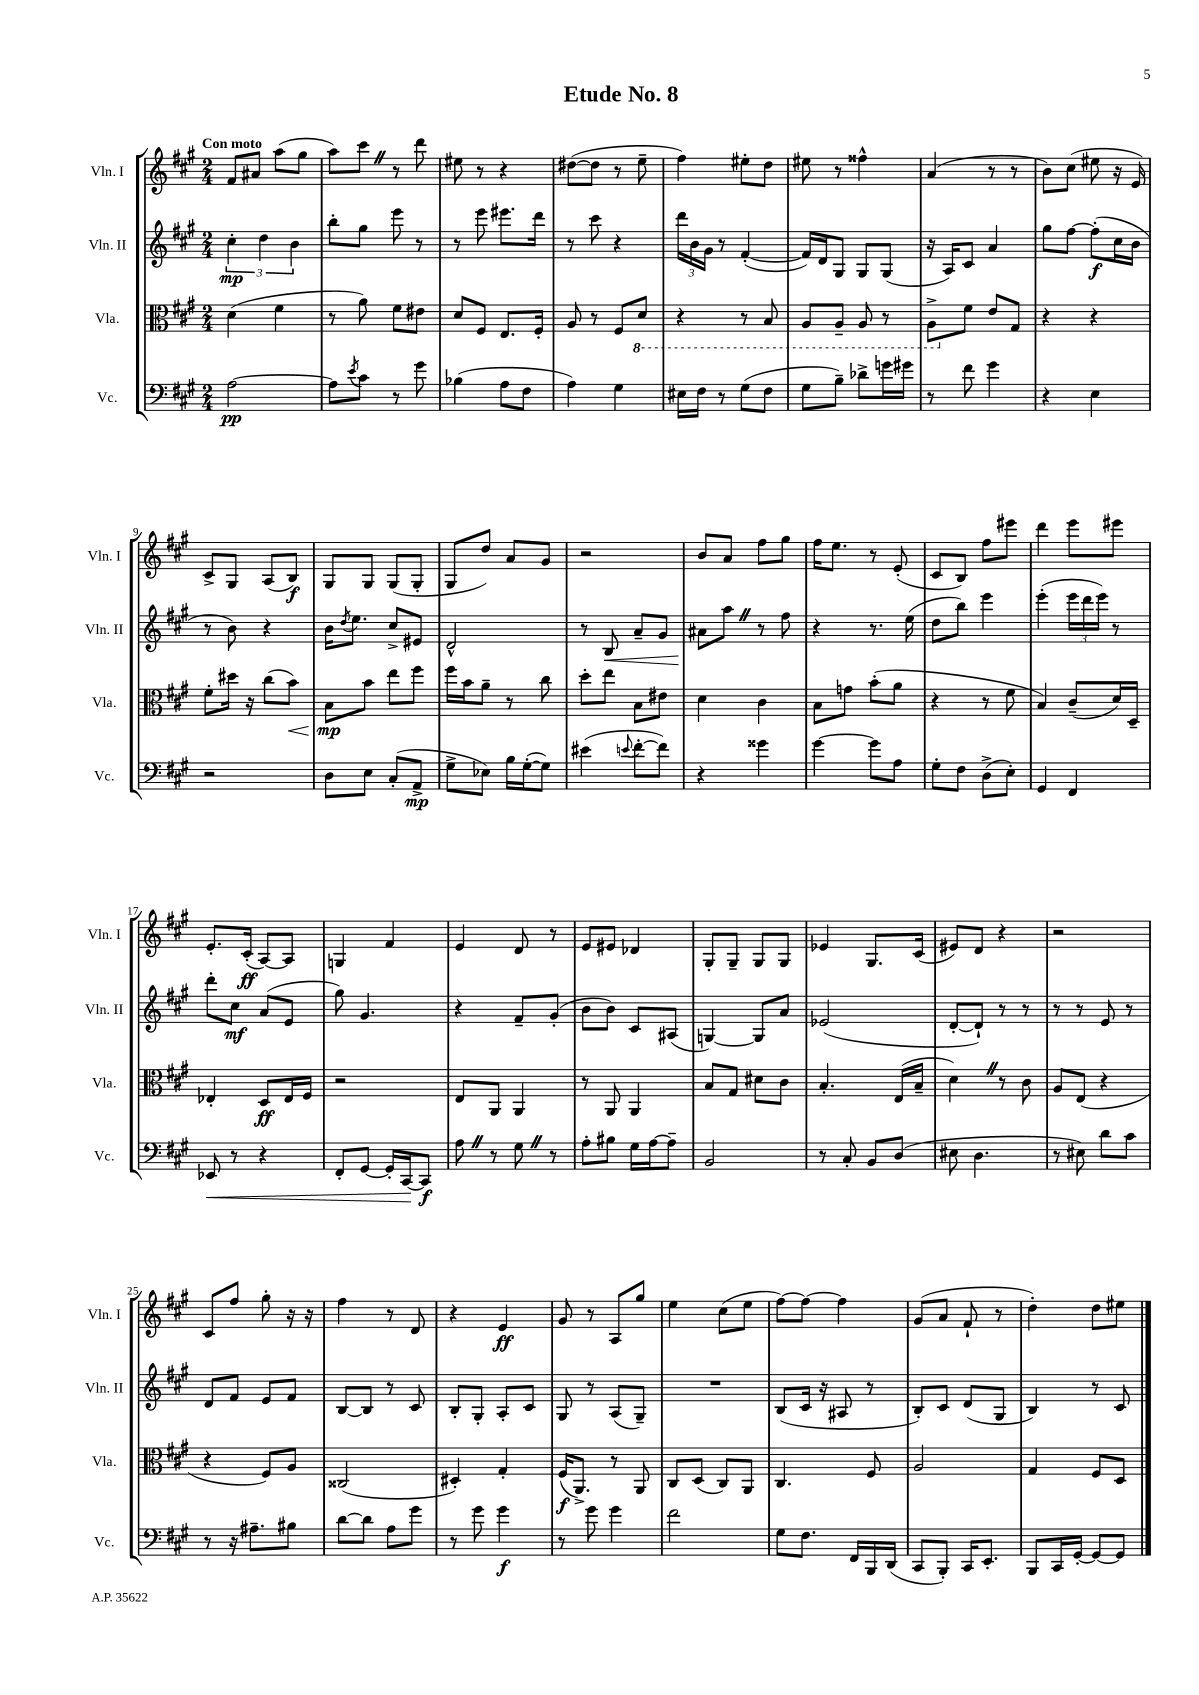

**kern	**kern	**kern	**kern
*staff4	*staff3	*staff2	*staff1
*clefF4	*clefC3	*clefG2	*clefG2
*k[f#c#g#]	*k[f#c#g#]	*k[f#c#g#]	*k[f#c#g#]
*M2/4	*M2/4	*M2/4	*M2/4
[2A	(4d	6cc#'	8f#
.	.	.	8a#
.	.	6dd	.
.	4f#	.	(8aa
.	.	6b	.
.	.	.	8gg#
=	=	=	=
8A]	8r	8bb'	8aa)
8qe	.	.	.
8c#	8a)	8gg#	8ccc#
8r	8f#	8eee	8r
8g#	8e#	8r	8ddd
=	=	=	=
(4B-	8d	8r	8ee#
.	8F#	8eee	8r
8A	8.E	8.eee#	4r
8F#	.	.	.
.	16F#'	16ddd	.
=	=	=	=
4A)	8A	8r	([8dd#
.	8r	8ccc#	8dd#]
4G#	8F#	4r	8r
.	8D	.	8ee~
=	=	=	=
16E#	4r	24ddd	4ff#)
.	.	24b	.
16F#	.	.	.
.	.	24g#	.
8r	.	8r	.
(8G#	8r	([4f#'	8ee#'
8F#	8BB	.	8dd
=	=	=	=
8G#	8AA	16f#])	8ee#
.	.	16d	.
8B~)	8AA~	8G#	8r
8d-^	8AA	8G#	4ff##^^
16g	8r	(8G#	.
16g#	.	.	.
=	=	=	=
8r	8AA^	16r	(4a
.	.	16A)	.
8f#	8f#	8c#	.
4g#	8e	4a	8r
.	8G#	.	8r
=	=	=	=
4r	4r	8gg#	8b)
.	.	[8ff#	(8cc#
4E	4r	(8ff#']	8ee#
.	.	16cc#	16r
.	.	16b	16e)
=	=	=	=
2r	8f#'	8r	8c#^
.	16dd#	8b)	8G#
.	16r	.	.
.	(8cc#	4r	(8A
.	8b)	.	8B)
=	=	=	=
8D	8B	16b	8G#
.	.	8qdd	.
.	.	8.ee	.
8E	8b	.	8G#
(8C#'	8ee	8cc#^	(8G#
8AA^	8ff#	8e#	8G#'
=	=	=	=
8G#^	16ff#	2d^^	8G#
.	16b	.	.
8E-)	8a~	.	8dd)
16B	8r	.	8a
([16G#'	.	.	.
8G#])	8cc#	.	8g#
=	=	=	=
(4e#	8dd'	8r	2r
.	8ee	8B	.
8qqe	.	.	.
[8f#'	8B	8a~	.
8f#])	8e#	8g#	.
=	=	=	=
4r	4d	8a#	8b
.	.	8aa	8a
4g##	4c#	8r	8ff#
.	.	8ff#	8gg#
=	=	=	=
[4g#	8B	4r	16ff#
.	.	.	8.ee
.	8g	.	.
8g#]	(8b'	8.r	8r
8A	8a	.	(8e'
.	.	(16ee	.
=	=	=	=
8G#'	4r	8dd	8c#
8F#	.	8bb)	8B)
(8D^	8r	4eee	8ff#
8E')	8f#	.	8eee#
=	=	=	=
4GG#	4B)	(4eee'	4ddd
4FF#	(8c#~	24eee	8eee
.	.	24ddd	.
.	.	24eee)	.
.	16d)	8r	8eee#
.	16D~	.	.
=	=	=	=
8EE-	4E-'	8ddd'	8.e'
8r	.	8cc#	.
.	.	.	(16c#'
4r	8D	(8a	[8A)
.	16E-	8e	8A]
.	16F#	.	.
=	=	=	=
8FF#'	2r	8gg#)	4G
[8GG#	.	4.g#	.
16GG#']	.	.	4f#
[16CC#	.	.	.
8CC#]	.	.	.
=	=	=	=
8A	8E	4r	4e
8r	8AA	.	.
8G#	4AA	8f#~	8d
8r	.	(8g#'	8r
=	=	=	=
8A'	8r	8b	8e
8B#	8AA	8b)	8e#
16G#	4AA	8c#	4d-
[16A	.	.	.
8A~]	.	(8A#	.
=	=	=	=
2BB	8B	[4G)	8G#'
.	8G#	.	8G#~
.	8d#	8G]	8G#
.	8c#	8a	8G#
=	=	=	=
8r	4.B'	(2e-	4e-
8C#'	.	.	.
8BB	.	.	8.G#
(8D	(16E	.	.
.	16B~	.	(16c#
=	=	=	=
8E#	4d)	[8d'	8e#)
4.D	.	8d`])	8d
.	8r	8r	4r
.	8c#	8r	.
=	=	=	=
8r	8A	8r	2r
8E#)	(8E	8r	.
8d	4r	8e	.
8c#	.	8r	.
=	=	=	=
8r	4r	8d	8c#
16r	.	8f#	8ff#
8.A#~	.	.	.
.	8F#)	8e	8gg#'
8B#	8A	8f#	16r
.	.	.	16r
=	=	=	=
[8d	(2C##	[8B	4ff#
8d]	.	8B]	.
8A	.	8r	8r
8g#	.	8c#	8d
=	=	=	=
8r	4D#')	8B'	4r
8g#	.	8G#'	.
4g#	4G#'	8A'	4e
.	.	8c#	.
=	=	=	=
8r	(16F#	8G#	8g#
.	8.AA^)	.	.
8g#	.	8r	8r
4g#	8r	(8A	8A
.	8AA	8G#~)	8gg#
=	=	=	=
2f#	8C#	2r	4ee
.	(8D	.	.
.	8C#)	.	(8cc#
.	8AA	.	8ee
=	=	=	=
8G#	4.C#	(8B	[8ff#)
8.F#	.	16c#	8ff#_
.	.	16r	.
.	.	8A#	4ff#]
16FF#	.	.	.
16BBB	8F#	8r	.
(16DD	.	.	.
=	=	=	=
8CC#	2A	8B')	(8g#
8BBB')	.	8c#	8a
16CC#	.	(8d	8f#`
8.EE'	.	.	.
.	.	8G#	8r
=	=	=	=
8BBB	4G#	4B)	4dd')
16CC#	.	.	.
[16GG#'	.	.	.
8GG#_	8F#	8r	8dd
8GG#]	8D	8c#	8ee#
==	==	==	==
*-	*-	*-	*-
